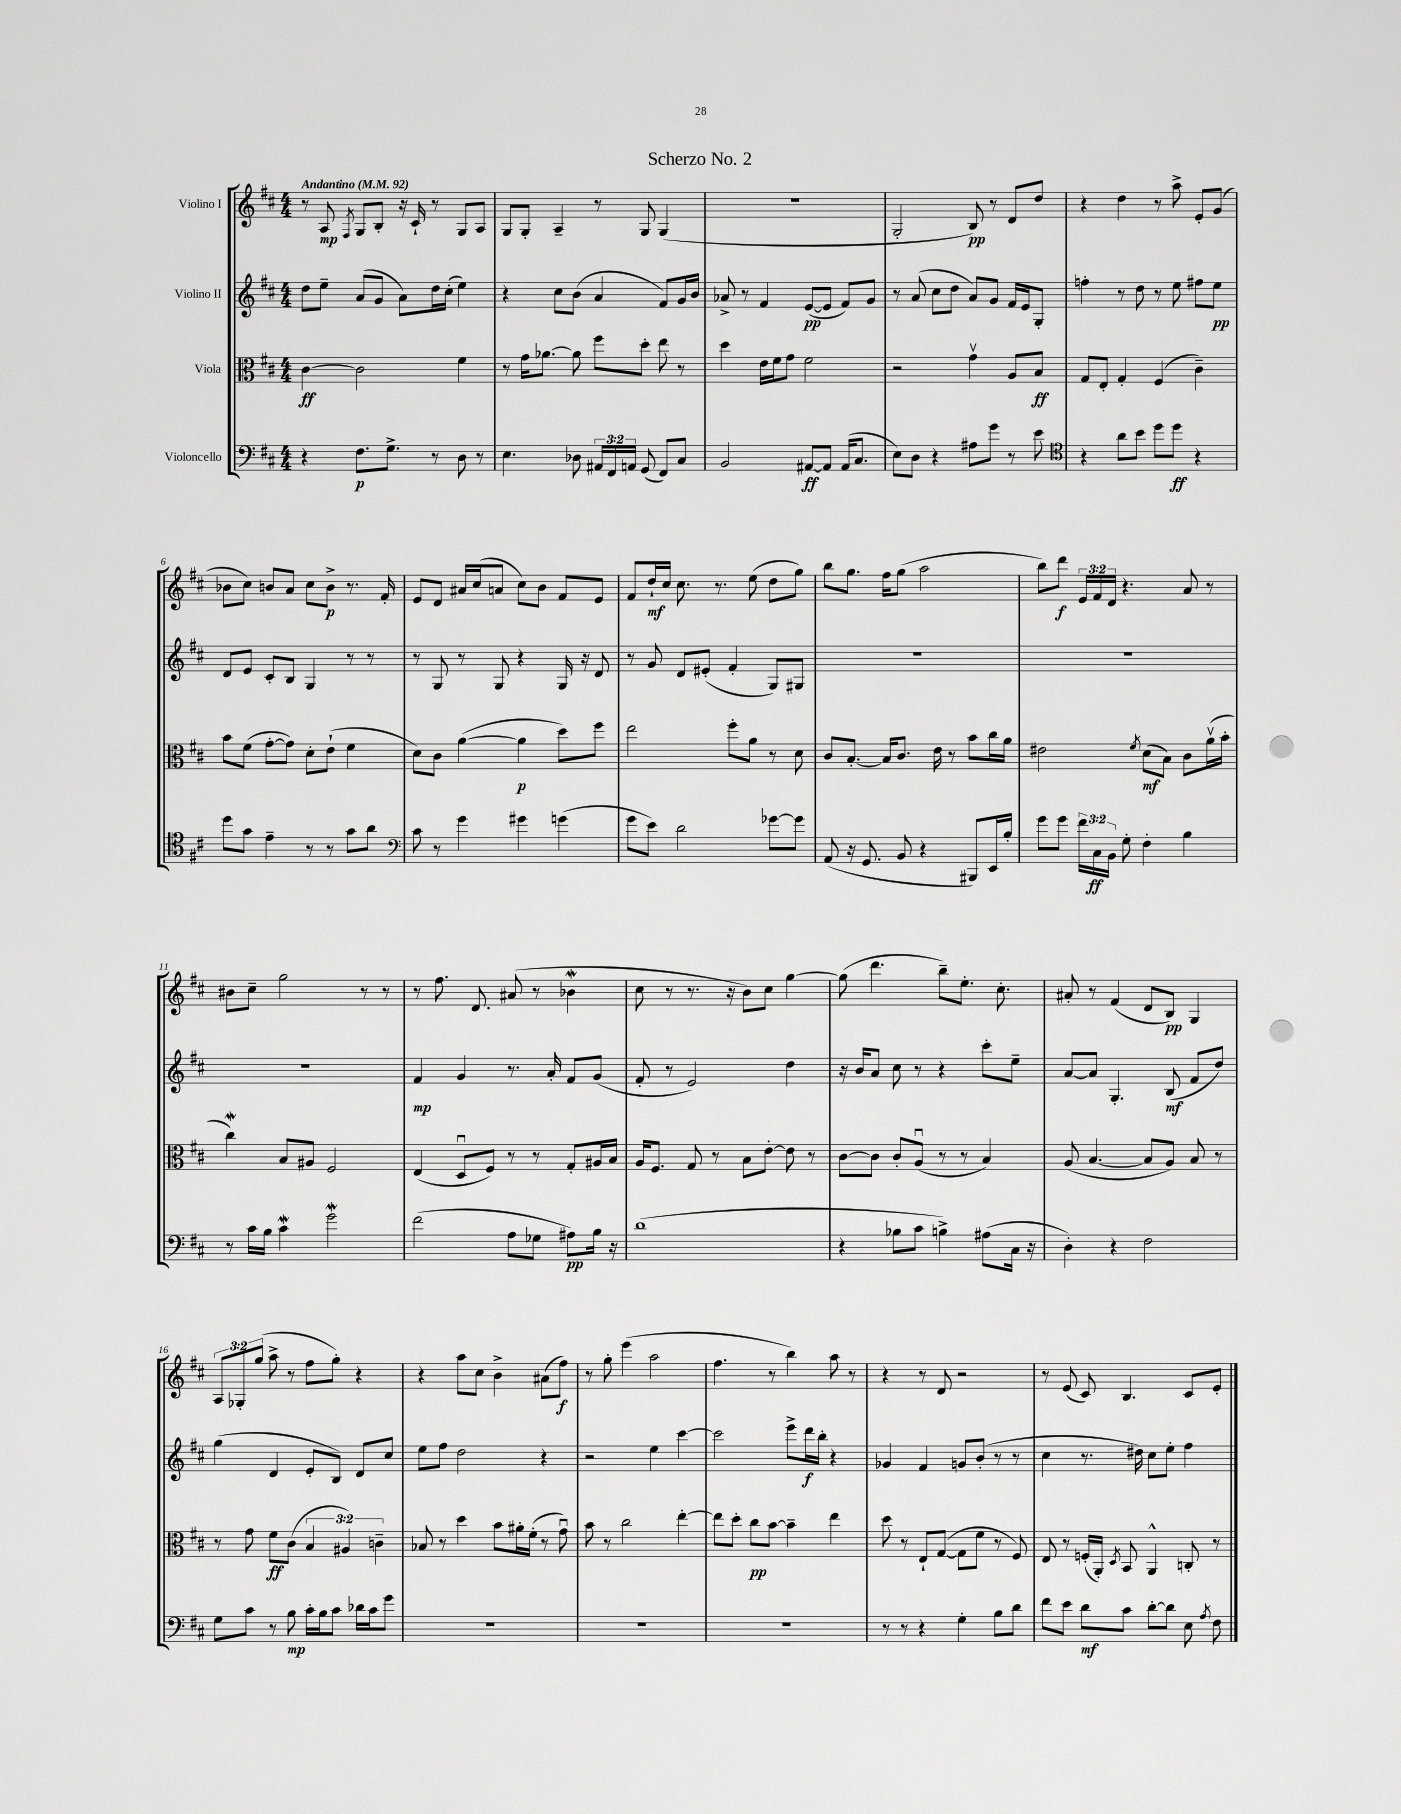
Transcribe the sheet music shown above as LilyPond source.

\header { title = "Scherzo No. 2" }
<<
\new StaffGroup <<
\new Staff = "s0" \with { instrumentName = "Violino I" } {
    \clef treble \key d \major \numericTimeSignature \time 4/4 \override Staff.TupletNumber.text = #tuplet-number::calc-fraction-text \tempo "Andantino" 4 = 92
    \autoBeamOff r8 a8\mp \acciaccatura { fis8 } g8[ b8]-. r16 cis'16-! r8 g8[ a8] |
    g8[ g8]-. a4-- r8 g8 g4( |
    R1 |
    g2-. b8\pp) r8 d'8[ d''8] |
    r4 d''4 r8 a''8-> e'8[-. g'8]( |
    bes'8[ cis''8]) b'8[ a'8] cis''8[ b'8]->\p r8. fis'16-. |
    e'8[ d'8] ais'16[ cis''16( a'8] cis''8[) b'8] fis'8[ e'8] |
    fis'8[ d''16-!\mf cis''16] cis''8. r8. e''8( d''8[ g''8]) |
    b''8[ g''8.] fis''16[ g''8]( a''2 |
    b''8[) d'''8]\f \tuplet 3/2 { e'16[ fis'16 d'16] } r4. a'8 r8 |
    bis'8[ cis''8]-- g''2 r8 r8 |
    r8 fis''8. d'8. ais'8( r8 bes'4\mordent |
    cis''8 r8 r8. r16 b'8[) cis''8] g''4~ |
    g''8( d'''4. b''8[--) e''8.]-. cis''8.-. |
    ais'8-. r8 fis'4( d'8[ b8]\pp) g4 |
    \tuplet 3/2 { a8[ ges8-. g''8]( } a''8-> r8 fis''8[ g''8]-.) r4 |
    r4 a''8[ cis''8] b'4-> ais'8[( fis''8]\f) |
    r8 g''8-. e'''4( a''2 |
    fis''4. r8 b''4) a''8 r8 |
    r4 r8 d'8 r2 |
    r8 e'8( cis'8) b4. cis'8[ e'8]-. \bar "|." |
}
\new Staff = "s1" \with { instrumentName = "Violino II" } {
    \clef treble \key d \major \numericTimeSignature \time 4/4
    \autoBeamOff d''8[ e''8]-- a'8[( g'8] a'8[) d''16 cis''16]-.( e''4) |
    r4 cis''8[ b'8]( a'4 fis'8[) g'16 b'16] |
    aes'8-> r8 fis'4 e'8[~\pp( e'8] fis'8[) g'8] |
    r8 a'8( cis''8[ d''8] a'8[) g'8] fis'16[ e'16 g8]-. |
    f''4-. r8 d''8 r8 e''8 fis''8[ e''8]\pp |
    d'8[ e'8] cis'8[-. b8] g4 r8 r8 |
    r8 g8 r8 g8 r4 g16 r16 d'8 |
    r8 g'8 d'8[ eis'8]-.( fis'4-. g8[) gis8] |
    R1 |
    R1 |
    R1 |
    fis'4\mp g'4 r8. a'16-. fis'8[ g'8]( |
    fis'8-. r8 e'2) d''4 |
    r16 b'16[ a'8] cis''8 r8 r4 cis'''8[-. e''8]-- |
    a'8[~ a'8] g4.-. b8\mf( fis'8[ d''8]) |
    g''4( d'4 e'8[-. b8]) d'8[ cis''8] |
    e''8[ fis''8] d''2 r4 |
    r2 e''4 cis'''4~ |
    cis'''2 e'''8[-> d'''16\f b''16]-. r4 |
    ges'4 fis'4 g'8[ b'8]-.( r8 r8 |
    cis''4 r8. dis''16) cis''8[ e''8]-. fis''4 \bar "|." |
}
\new Staff = "s2" \with { instrumentName = "Viola" } {
    \clef alto \key d \major \numericTimeSignature \time 4/4 \override Staff.TupletNumber.text = #tuplet-number::calc-fraction-text
    \autoBeamOff cis'4~\ff cis'2 fis'4 |
    r8 g'16[ aes'8.]~ aes'8 fis''8[ d''8]-. e''8 r8 |
    d''4 e'16[ fis'16 g'8] fis'2 |
    r2 g'4\upbow a8[ b8]\ff |
    g8[ e8]-. g4-. fis4( cis'4--) |
    b'8[ fis'8]( g'8[~-. g'8]) d'8[-. e'8]-!( fis'4 |
    d'8[) cis'8] a'4~( a'4\p d''8[) fis''8] |
    e''2 fis''8[-. a'8] r8 d'8 |
    cis'8[ b8.]~-. b16[ cis'8.] e'16 r8 b'8[ cis''16 a'16] |
    eis'2 \acciaccatura { fis'8 } d'8[\mf( b8]) cis'8[ a'16\upbow( b'16]-. |
    cis''4\mordent) b8[ ais8] fis2 |
    e4( d8[\downbow fis8]) r8 r8 g8[-. ais16 b16] |
    a16[ fis8.] g8 r8 b8[ e'8]~-. e'8 r8 |
    cis'8[~ cis'8] cis'8[-. a8]\downbow( r8 r8 b4) |
    a8( b4.~ b8[ a8]) b8 r8 |
    r8 g'8 fis'8[\ff cis'8]( \tuplet 3/2 { b4 ais4) c'4-- } |
    bes8 r8 d''4 b'8[ ais'16-. fis'16]-.( r8 g'8\downbow) |
    b'8 r8 cis''2 e''4~-. |
    e''8[ d''8]-. cis''8[\pp b'8]~ b'4-- e''4 |
    d''8 r8 e8[-! g8]~( g8[ fis'8] r8 fis8) |
    e8 r8 f16[-.( a,16]-.) \acciaccatura { d8 } b,8 a,4-^ c8-. r8 \bar "|." |
}
\new Staff = "s3" \with { instrumentName = "Violoncello" } {
    \clef bass \key d \major \numericTimeSignature \time 4/4 \override Staff.TupletNumber.text = #tuplet-number::calc-fraction-text
    \autoBeamOff r4 fis8.[\p g8.]-> r8 d8 r8 |
    e4. des8 \tuplet 3/2 { ais,16[ fis,16 a,16] } g,8( fis,8[) cis8] |
    b,2 ais,8[~\ff ais,8] ais,16[( cis8.] |
    e8[) d8] r4 ais8[ g'8] r8 e'8 |
    \clef tenor r4 a'8[ b'8] d''8[ d''8]\ff r4 |
    d''8[ g'8] e'4-- r8 r8 g'8[ a'8] |
    \clef bass cis'8 r8 g'4 gis'4 g'4( |
    g'8[ e'8]) d'2 ges'8[~ ges'8] |
    a,8( r16 g,8. b,8 r4 bis,,8[) e,16 b16]-. |
    g'8[ g'8] \tuplet 3/2 { fis'16[ cis16\ff b,16] } g8-. fis4-. b4 |
    r8 cis'16[ b16] cis'4\mordent g'2\mordent |
    fis'2( a8[ ges8] ais8[\pp) b16] r16 |
    d'1( |
    r4 bes8[ cis'8] b4->) ais8[( cis16] r16 |
    d4-.) r4 fis2 |
    g8[ cis'8] r8 b8\mp cis'16[-. b16 cis'8] des'16[ cis'16 g'8] |
    R1 |
    R1 |
    R1 |
    r8 r8 r4 g4-. b8[ d'8] |
    fis'8[ e'8] d'8[\mf cis'8] d'8[~-. d'8] e8 \acciaccatura { a8 } fis8 \bar "|." |
}
>>
>>
